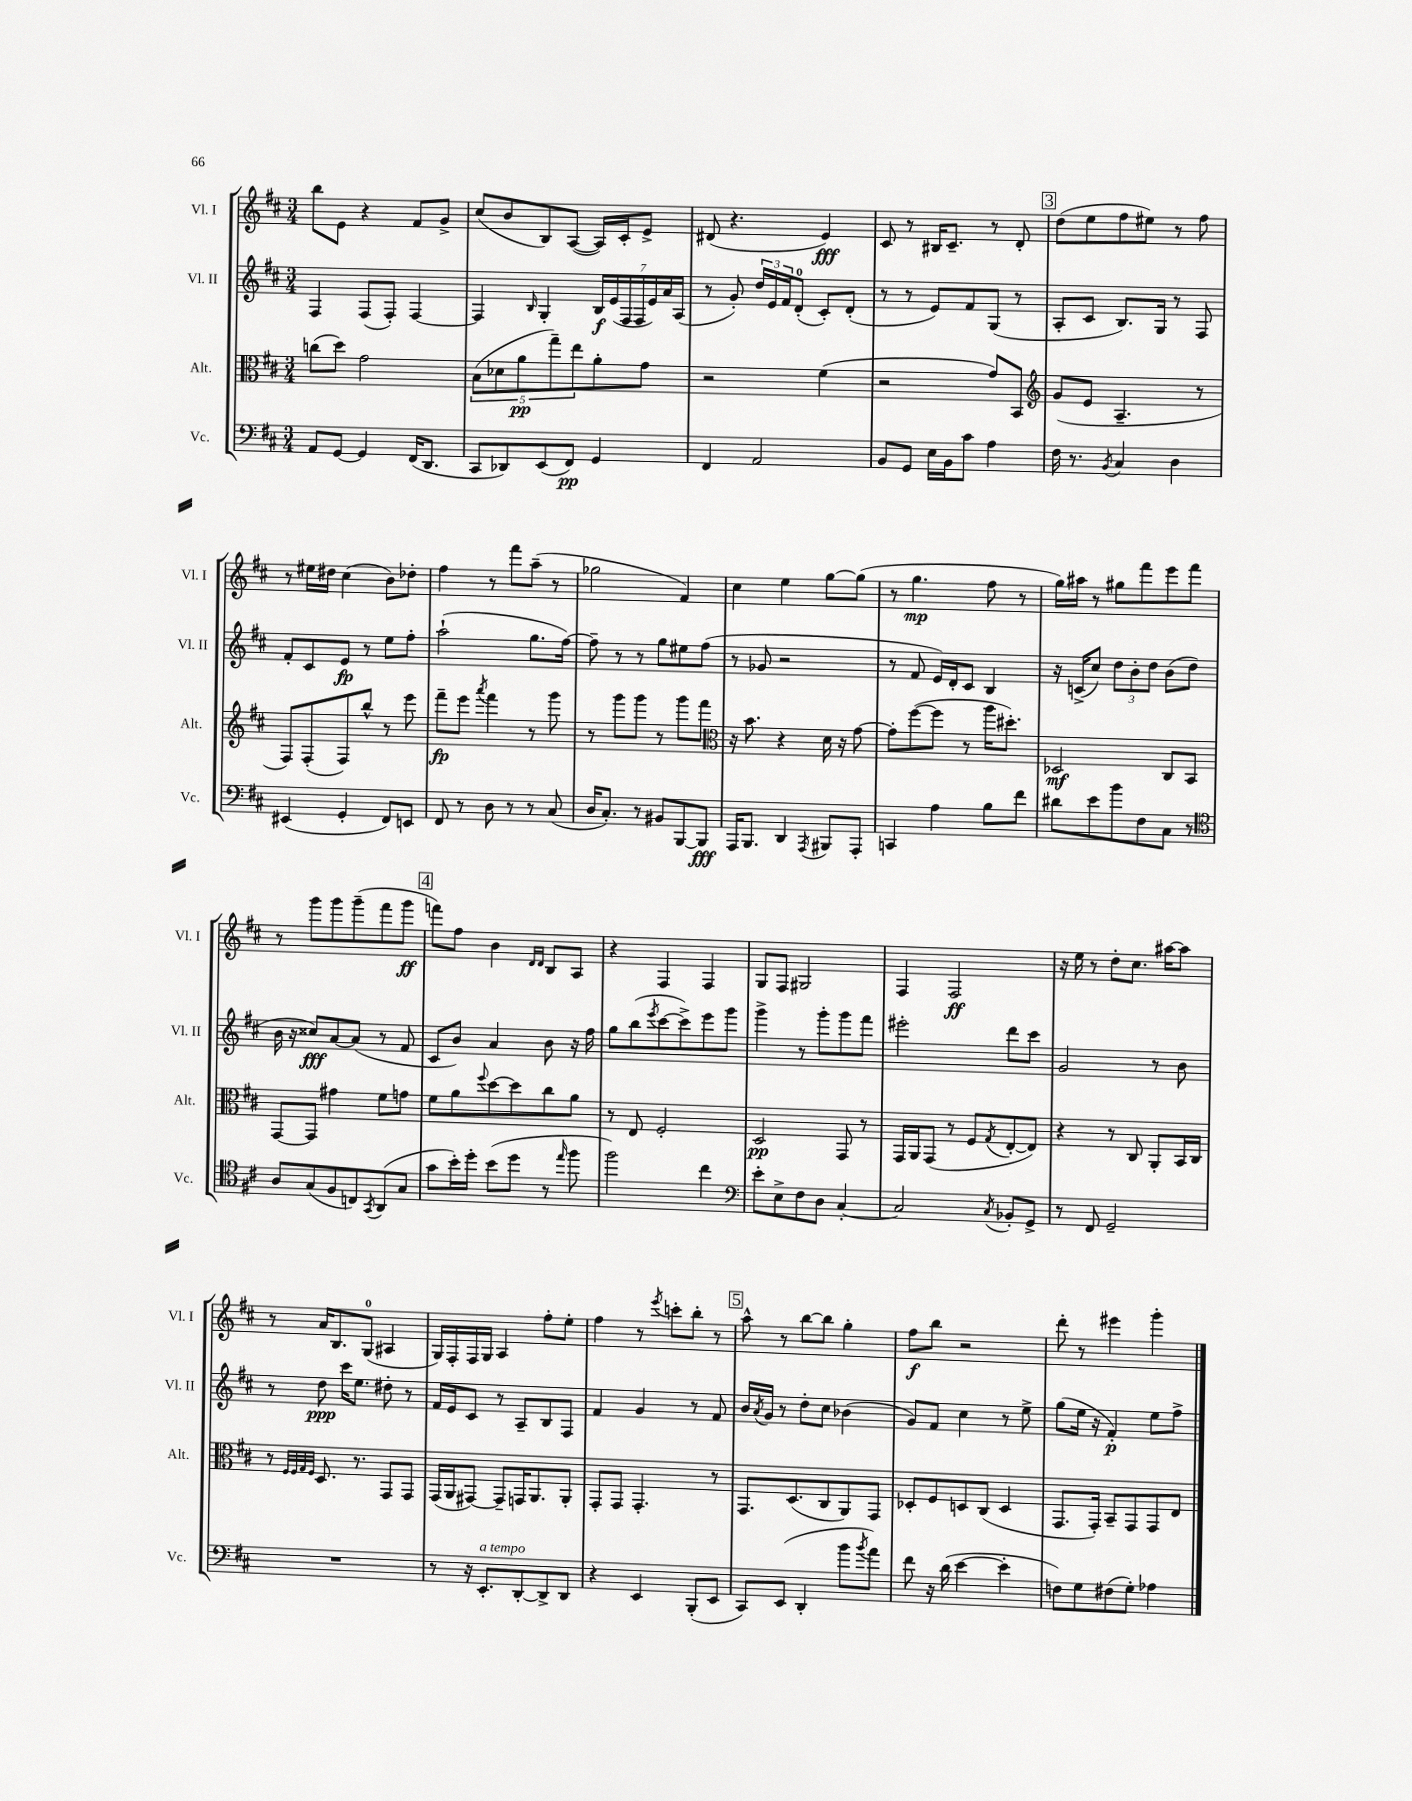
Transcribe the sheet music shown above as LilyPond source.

<<
\new StaffGroup <<
\new Staff = "s0" \with { instrumentName = "Vl. I" shortInstrumentName = "Vl. I" } {
    \clef treble \key d \major \numericTimeSignature \time 3/4
    b''8 e'8 r4 fis'8 g'8-> |
    cis''8( b'8 b8) a8~( a16) cis'16-. e'8-> |
    dis'8( r4. e'4\fff) |
    cis'8 r8 bis16 cis'8.-- r8 d'8-. |
    \mark \markup { \box "3" } d''8( e''8 fis''8 eis''8) r8 fis''8 |
    r8 eis''16 dis''16 cis''4( b'8) des''8-. |
    fis''4 r8 fis'''8 a''8--( r8 |
    ges''2 fis'4) |
    cis''4 e''4 g''8~ g''8( |
    r8 g''4.\mp fis''8 r8 |
    g''16) ais''16 r8 gis''8 fis'''8 e'''8 fis'''8 |
    r8 g'''8 g'''8 g'''8--( fis'''8 g'''8\ff |
    \mark \markup { \box "4" } f'''8) fis''8 b'4 \grace { d'16 d'16 } b8 a8 |
    r4 fis4 fis4 |
    g8 fis8 gis2 |
    fis4 fis2\ff |
    r16 e''16 r8 d''8-. cis''8. ais''16~ ais''8 |
    r8 a'16 b8. g8-0( ais4 |
    g16) fis16-. fis16 g16 a4 fis''8-. e''8-. |
    fis''4 r8 \acciaccatura { e'''8 } c'''8-. b''8-. r8 |
    \mark \markup { \box "5" } a''8-^ r8 b''8~ b''8 g''4-. |
    fis''8\f b''8 r2 |
    d'''8-. r8 eis'''4 g'''4-. \bar "|." |
}
\new Staff = "s1" \with { instrumentName = "Vl. II" shortInstrumentName = "Vl. II" } {
    \clef treble \key d \major \numericTimeSignature \time 3/4
    fis4 fis8( fis8-.) fis4~ |
    fis4 \grace { b16 } g4-. \tuplet 7/4 { b16\f e'16( fis16 fis16 e'16) a'16 a16( } |
    r8 g'8-.) \tuplet 3/2 { d''16 e'16 fis'16 } d'8-0-.( cis'8-.) d'8-.( |
    r8 r8 e'8) fis'8 g8( r8 |
    \mark \markup { \box "3" } a8-. cis'8 b8.) g16 r8 fis8 |
    fis'8-. cis'8 e'8\fp r8 e''8 fis''8-. |
    a''2-!( g''8. fis''16~) |
    fis''8-- r8 r8 g''8 eis''8 fis''8( |
    r8 ges'8 r2 |
    r8 fis'8 e'16) d'16-. cis'8 b4 |
    r16 c'16->( cis''8) \tuplet 3/2 { d''8 b'8-. d''8 } b'8( d''8 |
    b'16 r16 cisis''8\fff) a'8~ a'8( r8 fis'8 |
    \mark \markup { \box "4" } cis'8 b'8) a'4 b'8 r16 fis''16 |
    g''8 b''8( \acciaccatura { e'''8 } cis'''8~ cis'''8->) e'''8 g'''8 |
    g'''4-> r8 g'''8-. g'''8 fis'''8 |
    eis'''2-. d'''8 cis'''8 |
    g'2 r8 b'8 |
    r8 d''8\ppp cis'''16 e''8. dis''8-. r8 |
    fis'16 e'16 cis'8 r8 a8-- b8 fis8 |
    fis'4 g'4 r8 fis'8 |
    \mark \markup { \box "5" } b'16 \acciaccatura { a'8 } g'16 r8 d''8-. cis''8 bes'4( |
    g'8) fis'8 cis''4 r8 e''8-> |
    g''8( e''16 r16 fis'4-.\p) e''8 fis''8-> \bar "|." |
}
\new Staff = "s2" \with { instrumentName = "Alt." shortInstrumentName = "Alt." } {
    \clef alto \key d \major \numericTimeSignature \time 3/4
    c''8( d''8) g'2 |
    \tuplet 5/4 { b8( des'8 a'8\pp g''8--) e''8 } a'8-. g'8 |
    r2 fis'4( |
    r2 g'8) b,8 |
    \mark \markup { \box "3" } \clef treble g'8( e'8 a4.-- r8 |
    fis8) fis8-.( fis8) b''8-^ r8 e'''8 |
    fis'''8--\fp e'''8 \acciaccatura { a'''8 } fis'''4 r8 g'''8 |
    r8 g'''8 g'''8 r8 g'''8 fis'''8 |
    \clef alto r16 b'8. r4 d'16 r16 g'8~ |
    g'8-. fis''8~( fis''8 r8 a''16 dis''8.-.) |
    des2\mf cis8 b,8 |
    g,8~ g,8 gis'4 fis'8 g'8 |
    \mark \markup { \box "4" } fis'8 a'8 \appoggiatura { fis''8 } d''8~ d''8 cis''8 a'8 |
    r8 e8 fis2-. |
    d2\pp g,8 r8 |
    g,16 a,16 g,8( r8 fis8 \acciaccatura { g8 } e8~-. e8) |
    r4 r8 cis8 a,8-. b,16 cis16 |
    r8 \grace { fis32 fis32 g32 fis32 } d8. r8. g,8 g,8 |
    g,16( a,16 gis,8~) gis,8-- g,16 a,8. a,8-. |
    g,8-. g,8 g,4.-. r8 |
    \mark \markup { \box "5" } g,8. d8.( cis8 a,8) g,8 |
    des8-. fis8 d8 cis8( d4 |
    g,8. g,16-.) b,8-- g,8 g,8 e8 \bar "|." |
}
\new Staff = "s3" \with { instrumentName = "Vc." shortInstrumentName = "Vc." } {
    \clef bass \key d \major \numericTimeSignature \time 3/4
    a,8 g,8~ g,4 fis,16( d,8. |
    cis,8 des,8) e,8( fis,8\pp) g,4 |
    fis,4 a,2 |
    b,8 g,8 e16 b,16 cis'8 a4 |
    \mark \markup { \box "3" } fis16 r8. \acciaccatura { b,8 } cis4 d4 |
    eis,4( g,4-. fis,8) e,8 |
    fis,8 r8 d8 r8 r8 cis8( |
    d16 cis8.-.) r8 bis,8 b,,8~ b,,8\fff |
    a,,16 b,,8. d,4 \acciaccatura { a,,8 } bis,,8 a,,8-. |
    c,4 a4 b8 fis'8 |
    dis'8 e'8 b'8 fis8 cis8 r8 |
    \clef tenor a8 g8( fis8 c8) \acciaccatura { g,8 } a,8( g8 |
    \mark \markup { \box "4" } g'8 b'16-.) d''16-. b'8( d''8 r8 \grace { e''16 } fis''8 |
    fis''2) cis''4 |
    \clef bass e'8-. e8-> fis8 d8 cis4~-. |
    cis2 \acciaccatura { cis8 } bes,8-. g,8-> |
    r8 fis,8 g,2-- |
    R2. |
    r8 r16 e,8.-.^\markup { \italic "a tempo" } d,8~-. d,8-> d,8 |
    r4 e,4 b,,8-.( e,8 |
    \mark \markup { \box "5" } cis,8) e,8( d,4-. b'8 \acciaccatura { b'8 } a'8) |
    fis'8 r16 d'16( e'4~ e'4-. |
    f8) g8 fis8( g8-.) aes4 \bar "|." |
}
>>
>>
\layout { \context { \Score \remove "Bar_number_engraver" } }
